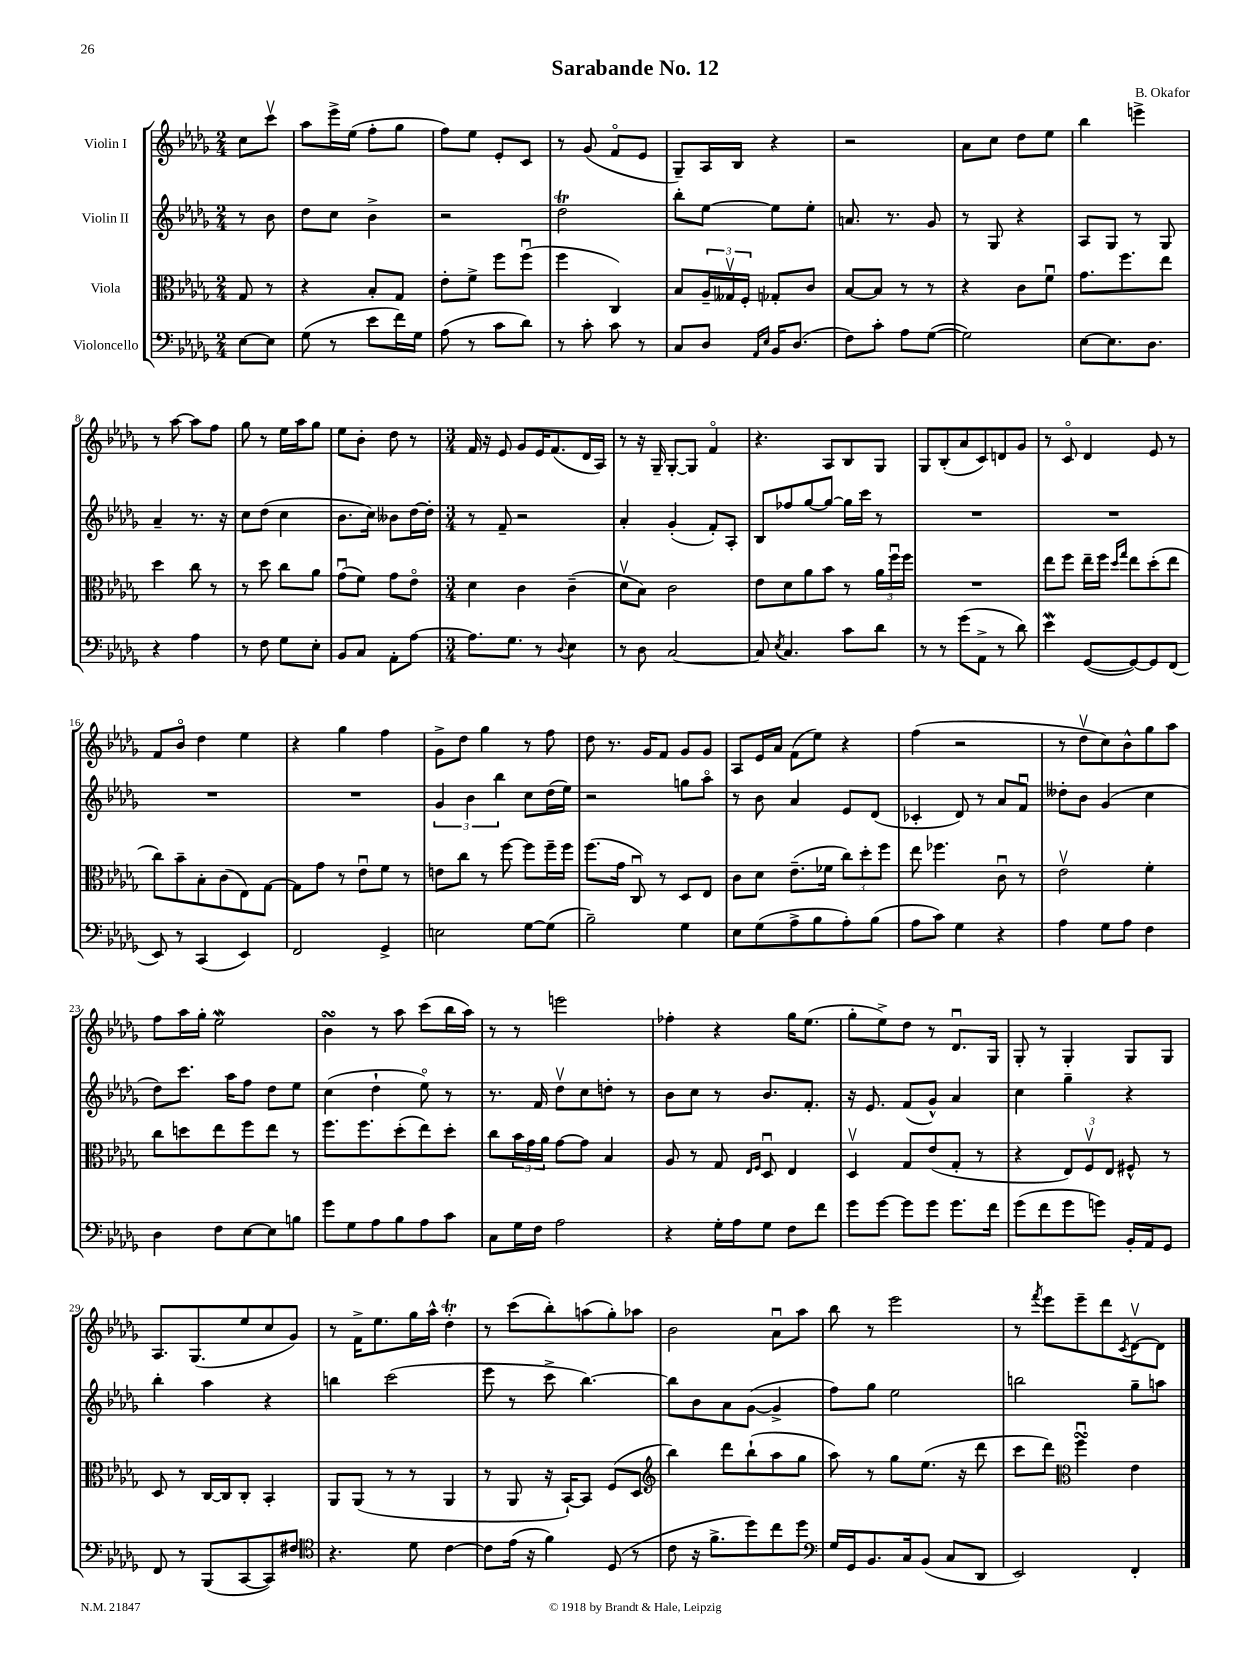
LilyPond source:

\header { title = "Sarabande No. 12" composer = "B. Okafor" }
<<
\new StaffGroup <<
\new Staff = "s0" \with { instrumentName = "Violin I" } {
    \clef treble \key des \major \numericTimeSignature \time 2/4 \partial 4
    c''8 c'''8\upbow |
    aes''8 ees'''16-> ees''16( f''8-. ges''8 |
    f''8) ees''8 ees'8-. c'8 |
    r8 ges'8( f'8\flageolet ees'8 |
    ges8--) aes16 bes16 r4 |
    r2 |
    aes'8 c''8 des''8 ees''8 |
    bes''4 e'''4-> |
    r8 aes''8~ aes''8 f''8 |
    ges''8 r8 ees''16 aes''16 ges''8 |
    ees''8 bes'8-. des''8 r8 |
    \numericTimeSignature \time 3/4 f'16 r16 ees'8 ges'8 ees'16 f'8.( des'16 aes16) |
    r8 r16 ges16-- ges8~-. ges8 f'4\flageolet |
    r4. aes8 bes8 ges8 |
    ges8 bes8-.( aes'8 c'8) d'8 ges'8 |
    r8 c'8\flageolet des'4 ees'8 r8 |
    f'8 bes'8\flageolet des''4 ees''4 |
    r4 ges''4 f''4 |
    ges'8-> des''8 ges''4 r8 f''8 |
    des''8 r8. ges'16 f'8 ges'8 ges'8 |
    aes8 ees'16 aes'16 f'8( ees''8) r4 |
    f''4( r2 |
    r8 des''8\upbow c''8) bes'8-^ ges''8 aes''8 |
    f''8 aes''16 ges''16-. ees''2\mordent |
    bes'4\turn r8 aes''8 c'''8( bes''16 aes''16) |
    r8 r8 e'''2 |
    fes''4-. r4 ges''16 ees''8.( |
    ges''8-. ees''8->) des''8 r8 des'8.\downbow ges16 |
    ges8-. r8 ges4-. ges8 ges8 |
    aes8. ges8.( ees''8 c''8 ges'8) |
    r8 f'16-> ees''8. ges''16 aes''16-^ des''4-.\trill |
    r8 c'''8( bes''8-.) a''8( ges''8-.) aes''8 |
    bes'2 aes'8\downbow aes''8 |
    bes''8 r8 ees'''2 |
    r8 \acciaccatura { f'''8 } ees'''8 ees'''8-- des'''8 \acciaccatura { c'8 } des'8~\upbow des'8 \bar "|." |
}
\new Staff = "s1" \with { instrumentName = "Violin II" } {
    \clef treble \key des \major \numericTimeSignature \time 2/4 \partial 4
    r8 bes'8 |
    des''8 c''8 bes'4-> |
    r2 |
    des''2\trill |
    bes''8-. ees''8~ ees''8 ees''8-. |
    a'8. r8. ges'8 |
    r8 ges8 r4 |
    aes8 ges8 r8 ges8 |
    aes'4-- r8. r16 |
    c''8 des''8( c''4 |
    bes'8. c''16) beses'8 des''16~ des''16-. |
    \numericTimeSignature \time 3/4 r8 f'8-- r2 |
    aes'4-. ges'4-.( f'8-.) aes8-. |
    bes8 fes''8 ges''8~ ges''8~ ges''16 c'''16 r8 |
    R2. |
    R2. |
    R2. |
    R2. |
    \tuplet 3/2 { ges'4 bes'4 bes''4 } c''8 des''16( ees''16) |
    r2 g''8 aes''8\flageolet |
    r8 bes'8 aes'4 ees'8 des'8( |
    ces'4-. des'8) r8 aes'8 f'8\downbow |
    deses''8-. bes'8 ges'4( c''4 |
    des''8) c'''8. aes''16 f''8 des''8 ees''8 |
    c''4( des''4-! ees''8\flageolet) r8 |
    r8. f'16 des''8\upbow c''8 d''8-. r8 |
    bes'8 c''8 r8 bes'8. f'8.-. |
    r16 ees'8. f'8( ges'8-^) aes'4 |
    c''4 ges''4-- r4 |
    bes''4-. aes''4 r4 |
    b''4 c'''2( |
    ees'''8 r8 c'''8-> bes''4.~) |
    bes''8 bes'8 aes'8 ges'8~( ges'4-> |
    f''8) ges''8 ees''2 |
    b''2 ges''8-- a''8 \bar "|." |
}
\new Staff = "s2" \with { instrumentName = "Viola" } {
    \clef alto \key des \major \numericTimeSignature \time 2/4 \partial 4
    ges8 r8 |
    r4 bes8-. ges8 |
    ees'8-. f'8-> f''8 f''8\downbow( |
    f''4 c4) |
    bes8 \tuplet 3/2 { aes16-- geses16\upbow f16-. } ges8-. c'8 |
    bes8~ bes8 r8 r8 |
    r4 c'8 f'8\downbow |
    ges'8. f''8. ees''8 |
    des''4 c''8 r8 |
    r8 des''8 c''8 aes'8 |
    ges'8\downbow( f'8) ges'8 ees'8\flageolet |
    \numericTimeSignature \time 3/4 des'4 c'4 c'4--( |
    des'8\upbow bes8) c'2 |
    ees'8 des'8 aes'8 bes'8 r8 \tuplet 3/2 { aes'16 f''16\downbow f''16 } |
    R2. |
    ees''8 f''8 ees''16-- f''16 \grace { des''16 ges''16 } ees''8 des''8-.( ees''8 |
    c''8) bes'8-- bes8-. c'8( ees8) ges8~ |
    ges8 ges'8 r8 ees'8\downbow f'8 r8 |
    e'8 c''8 r8 f''8~ f''8 f''16-- f''16 |
    f''8.( ges'16 c8\downbow) r8 des8 ees8 |
    c'8 des'8 ees'8.--( fes'16 \tuplet 3/2 { c''8) des''8-. f''8 } |
    ees''8 fes''4. c'8\downbow r8 |
    ees'2\upbow f'4-. |
    c''8 d''8 ees''8 f''8 ees''8 r8 |
    f''8. f''8. des''8-.( ees''8) des''8-. |
    c''8 \tuplet 3/2 { bes'16 ges'16 aes'16 } ges'8~ ges'8 bes4 |
    aes8 r8 ges8 \grace { ees16 f16 } des8\downbow ees4 |
    des4\upbow ges8 ees'8( ges8-. r8 |
    r4 \tuplet 3/2 { ees8) f8\upbow ees8 } fis8-^ r8 |
    des8 r8 c16~ c16 c8-. bes,4-. |
    aes,8 aes,8( r8 r8 aes,4 |
    r8 aes,8 r16 bes,16~-!) bes,8 f8( des8 |
    \clef treble bes''4) des'''8 bes''8-!( aes''8 ges''8 |
    aes''8) r8 ges''8 ees''8.( r16 des'''8 |
    c'''8 des'''8) \clef alto f''4\downbow\turn ees'4 \bar "|." |
}
\new Staff = "s3" \with { instrumentName = "Violoncello" } {
    \clef bass \key des \major \numericTimeSignature \time 2/4 \partial 4
    ees8~ ees8 |
    ges8( r8 ees'8 f'16) ges16 |
    aes8( r8 c'8 des'8) |
    r8 c'8-. c'8 r8 |
    c8 des8 \grace { aes,16 ees16 } bes,16 des8.( |
    f8) c'8-. aes8 ges8~( |
    ges2) |
    ees8~ ees8. des8. |
    r4 aes4 |
    r8 f8 ges8 ees8-. |
    bes,8 c8 aes,8-. aes8~ |
    \numericTimeSignature \time 3/4 aes8. ges8. r8 \appoggiatura { des8 } ees4 |
    r8 des8 c2~ |
    c8 \acciaccatura { ees8 } c4. c'8 des'8 |
    r8 r8 ges'8( aes,8-> r8 des'8) |
    ees'4\mordent ges,8~( ges,8~) ges,8 f,8( |
    ees,8) r8 c,4( ees,4) |
    f,2 ges,4-> |
    e2 ges8~ ges8( |
    bes2--) ges4 |
    ees8 ges8( aes8-> bes8 aes8-.) bes8( |
    aes8 c'8) ges4 r4 |
    aes4 ges8 aes8 f4 |
    des4 f8 ees8~ ees8 b8 |
    ges'8 ges8 aes8 bes8 aes8 c'8 |
    c8 ges16 f16 aes2 |
    r4 ges16-. aes16 ges8 f8 f'8 |
    ges'8 ges'8~ ges'8 ges'8 ges'8. f'16 |
    ges'8( f'8 ges'8 g'8) bes,16-. aes,16 ges,8 |
    f,8 r8 bes,,8( c,8~ c,8) fis8 |
    \clef tenor r4. des'8 c'4~ |
    c'8 ees'16( r16 f'4) des8( r8 |
    c'8 r16 f'8.-> des''8) c''8 des''8 |
    \clef bass ges16 ges,16 bes,8. c16 bes,8( c8 des,8 |
    ees,2) f,4-. \bar "|." |
}
>>
>>
